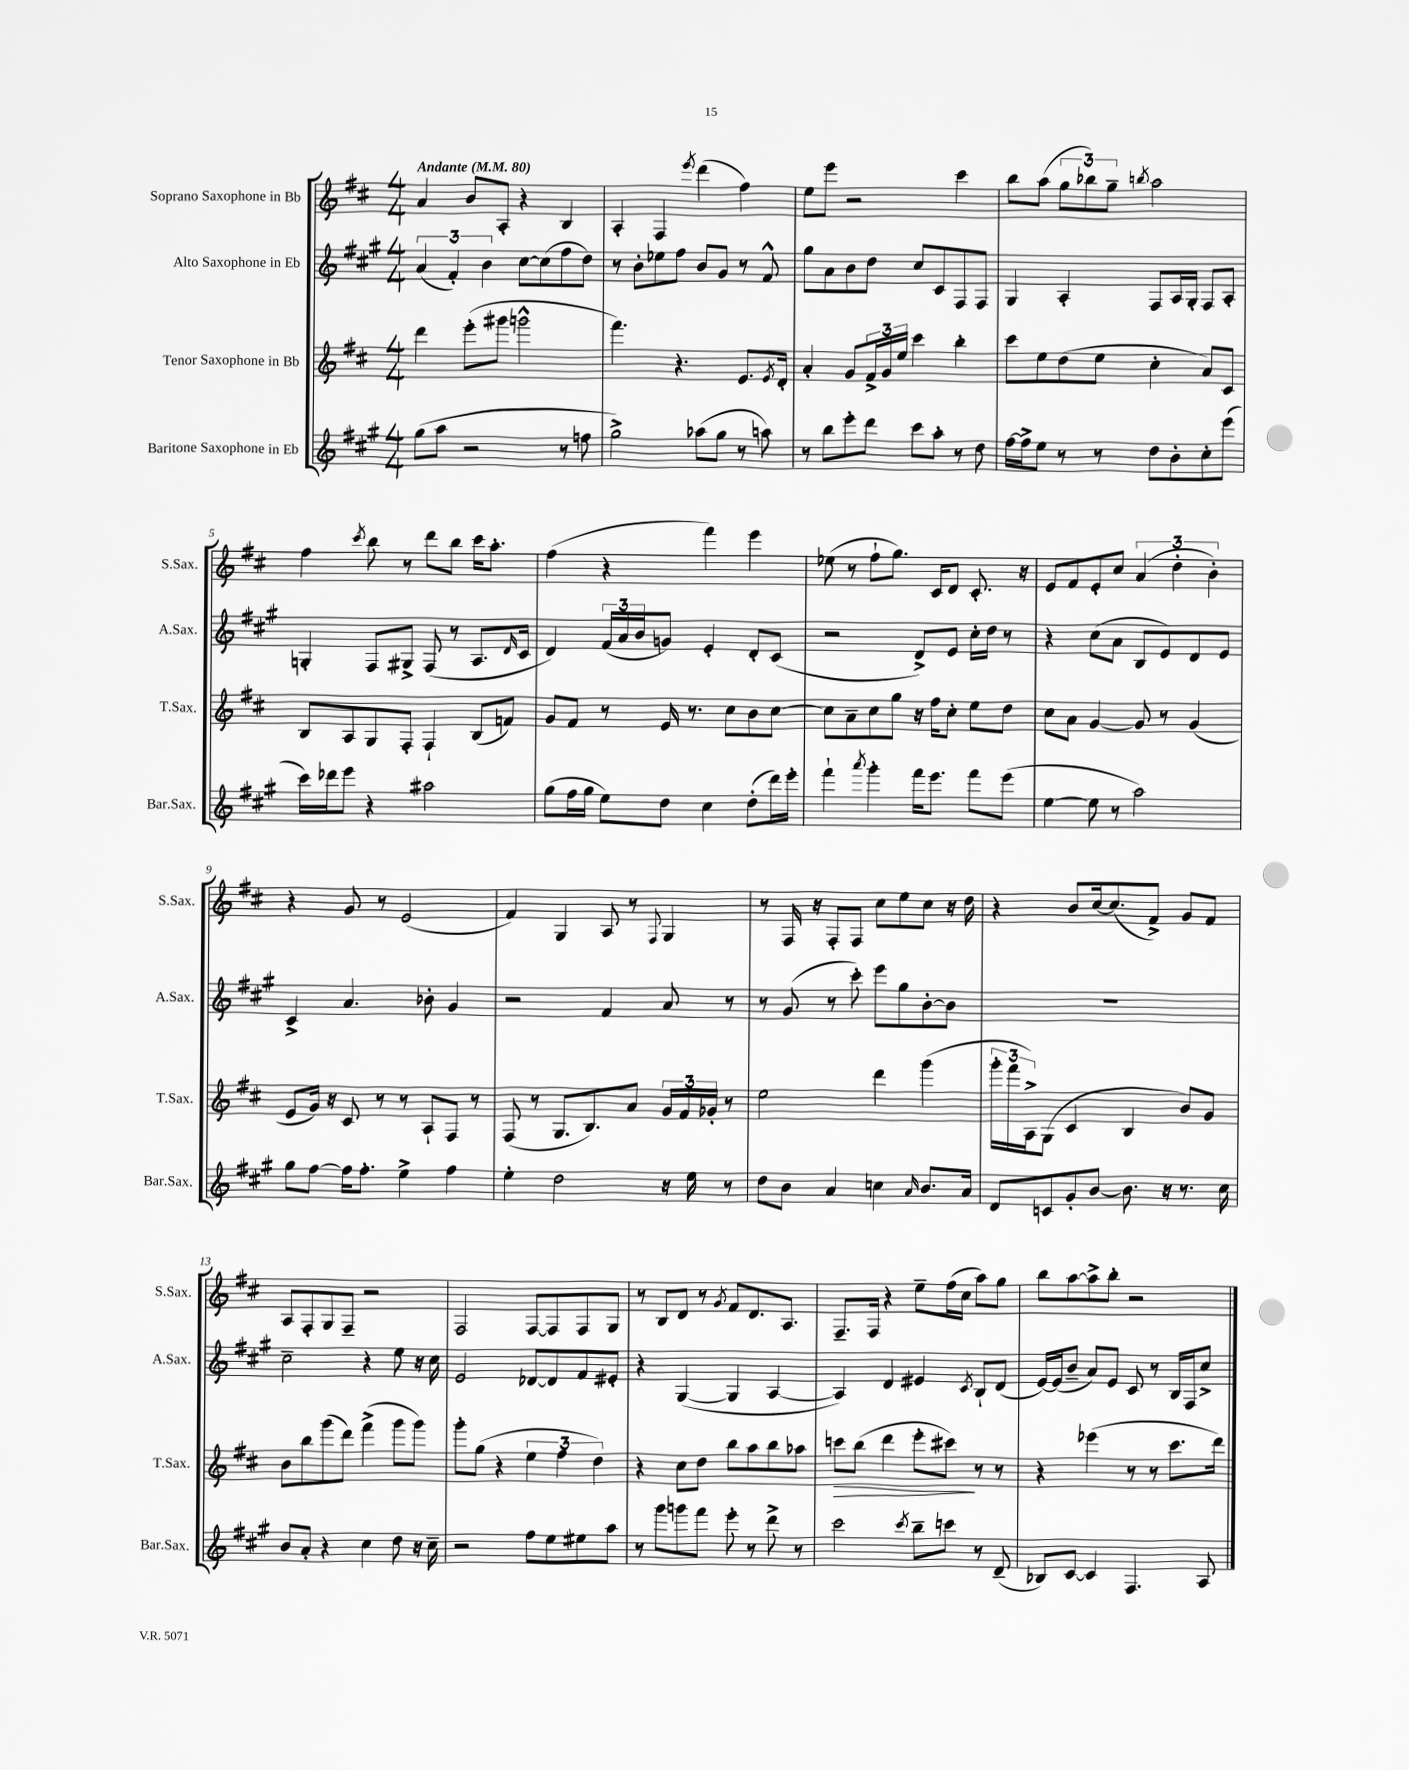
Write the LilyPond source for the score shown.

<<
\new StaffGroup <<
\new Staff = "s0" \with { instrumentName = "Soprano Saxophone in Bb" shortInstrumentName = "S.Sax." } {
    \clef treble \key d \major \numericTimeSignature \time 4/4 \tempo "Andante" 4 = 80
    a'4 b'8 a8-. r4 b4 |
    a4-. fis4 \acciaccatura { e'''8 } d'''4( fis''4) |
    e''8 e'''8 r2 cis'''4 |
    b''8 a''8( \tuplet 3/2 { g''8 bes''8) g''8-- } \acciaccatura { b''8 } a''2 |
    fis''4 \acciaccatura { cis'''8 } b''8 r8 d'''8 b''8 cis'''16 a''8.-. |
    fis''4( r4 fis'''4) e'''4 |
    ees''8( r8 fis''8-! g''8.) cis'16 d'8 cis'8.-. r16 |
    e'8 fis'8 e'8-. cis''8 \tuplet 3/2 { a'4( d''4-. b'4-.) } |
    r4 g'8 r8 e'2( |
    fis'4) g4 a8 r8 \appoggiatura { fis8 } g4 |
    r8 fis16 r16 fis8-. fis8 cis''8 e''8 cis''8 r16 d''16 |
    r4 b'8 cis''16~ cis''8.( fis'8->) g'8 fis'8 |
    a8 fis8-. g8 fis8-- r2 |
    fis2 fis8~ fis8 fis8 g8 |
    r8 b8 d'8 r8 \acciaccatura { g'8 } fis'8 d'8. a8. |
    fis8.-- fis16 r4 e''8-- fis''16( cis''16 a''8) g''8 |
    b''8 a''8~ a''8-> b''8-. r2 \bar "|." |
}
\new Staff = "s1" \with { instrumentName = "Alto Saxophone in Eb" shortInstrumentName = "A.Sax." } {
    \clef treble \key a \major \numericTimeSignature \time 4/4
    \tuplet 3/2 { a'4( fis'4-.) b'4 } cis''8~ cis''8( fis''8 d''8) |
    r8 b'8-. ees''8 fis''8 b'8 gis'8 r8 fis'8-^ |
    gis''8 a'8 b'8 d''8 cis''8 cis'8 fis8 fis8 |
    gis4 a4-. fis8 a16 gis16-. fis8 a8-. |
    g4-. fis8 gis8-> fis8( r8 a8. \grace { d'16 } cis'16 |
    d'4) \tuplet 3/2 { fis'16( a'16 b'16 } g'8) e'4-. d'8-. cis'8( |
    r2 d'8->) e'8 cis''16-. d''16 r8 |
    r4 cis''8( a'8 b8 e'8) d'8 e'8 |
    cis'4-> a'4. bes'8-. gis'4 |
    r2 fis'4 a'8 r8 |
    r8 gis'8( r8 cis'''8-.) e'''8 gis''8 b'8~-. b'8 |
    R1 |
    cis''2-- r4 e''8 r16 cis''16 |
    e'2 des'8~ des'8 fis'8 eis'8-. |
    r4 gis4~( gis4 a4~ |
    a4) d'4 eis'4 \acciaccatura { cis'8 } b8-! d'8( |
    e'16~) e'16( b'8-- a'8) e'8 cis'8 r8 b16 fis16 cis''8-> \bar "|." |
}
\new Staff = "s2" \with { instrumentName = "Tenor Saxophone in Bb" shortInstrumentName = "T.Sax." } {
    \clef treble \key d \major \numericTimeSignature \time 4/4
    d'''4 e'''8-.( gis'''8 g'''2-^ |
    fis'''4.) r4. e'8. \acciaccatura { e'8 } d'16-. |
    a'4-. g'8 \tuplet 3/2 { fis'16-> g'16 e''16 } cis'''4 b''4-. |
    cis'''8 e''8 d''8( e''8 cis''4-. a'8) cis'8 |
    b8 a8 g8 fis8-. fis4-! b8( f'8) |
    g'8 fis'8 r8 e'16 r8. cis''8 b'8 cis''8~ |
    cis''8 a'8-- cis''8 g''8 r16 fis''16 cis''8-. e''8 d''8 |
    cis''8 a'8 g'4~ g'8 r8 g'4( |
    e'8 g'16) r16 cis'8 r8 r8 a8-! fis8 r8 |
    fis8( r8 g8. b8.) a'8 \tuplet 3/2 { g'16 fis'16 ges'16-. } r8 |
    e''2 d'''4 g'''4( |
    \tuplet 3/2 { g'''16-. fis'''16 a16->) } g8( cis'4 b4 b'8) g'8 |
    b'8 b''8 g'''8( d'''8) fis'''4->( g'''8 g'''8) |
    g'''8-. g''8( r4 \tuplet 3/2 { e''4 fis''4 d''4) } |
    r4 cis''8 d''8 b''8 a''8 b''8 aes''8 |
    c'''8\> b''8( d'''4 e'''8-. cis'''8\!) r8 r8 |
    r4 ees'''4( r8 r8 cis'''8. d'''16) \bar "|." |
}
\new Staff = "s3" \with { instrumentName = "Baritone Saxophone in Eb" shortInstrumentName = "Bar.Sax." } {
    \clef treble \key a \major \numericTimeSignature \time 4/4
    gis''8( a''8 r2 r8 f''8 |
    gis''2->) aes''8( gis''8 r8 a''8) |
    r8 b''8 e'''8-. d'''8 cis'''8 a''8-. r8 d''8 |
    fis''16~ fis''16-> e''8 r8 r8 d''8 b'8-. cis''8-. e'''8( |
    cis'''16) des'''16 e'''8 r4 ais''2 |
    gis''8( fis''16 gis''16 e''8) d''8 cis''4 d''8-.( d'''16) e'''16-. |
    fis'''4-! \acciaccatura { a'''8 } gis'''4-. fis'''16 e'''8. fis'''8 e'''8( |
    e''4~ e''8 r8 a''2) |
    gis''8 fis''8~ fis''16 fis''8.-. e''4-> fis''4 |
    e''4-. d''2 r16 e''16 r8 |
    d''8 b'8 a'4 c''4 \grace { a'16 } b'8. a'16 |
    d'8 c'8 gis'8-. b'8~ b'8. r16 r8. cis''16 |
    b'8 a'8-. r4 cis''4 d''8 r16 cis''16-- |
    r2 fis''8 e''8 eis''8 a''8 |
    r8 gis'''8 g'''8 fis'''8 e'''8-. r8 d'''8-> r8 |
    cis'''2 \acciaccatura { cis'''8 } b''8-- c'''8 r8 d'8--( |
    bes8) cis'8~ cis'4 fis4. a8 \bar "|." |
}
>>
>>
